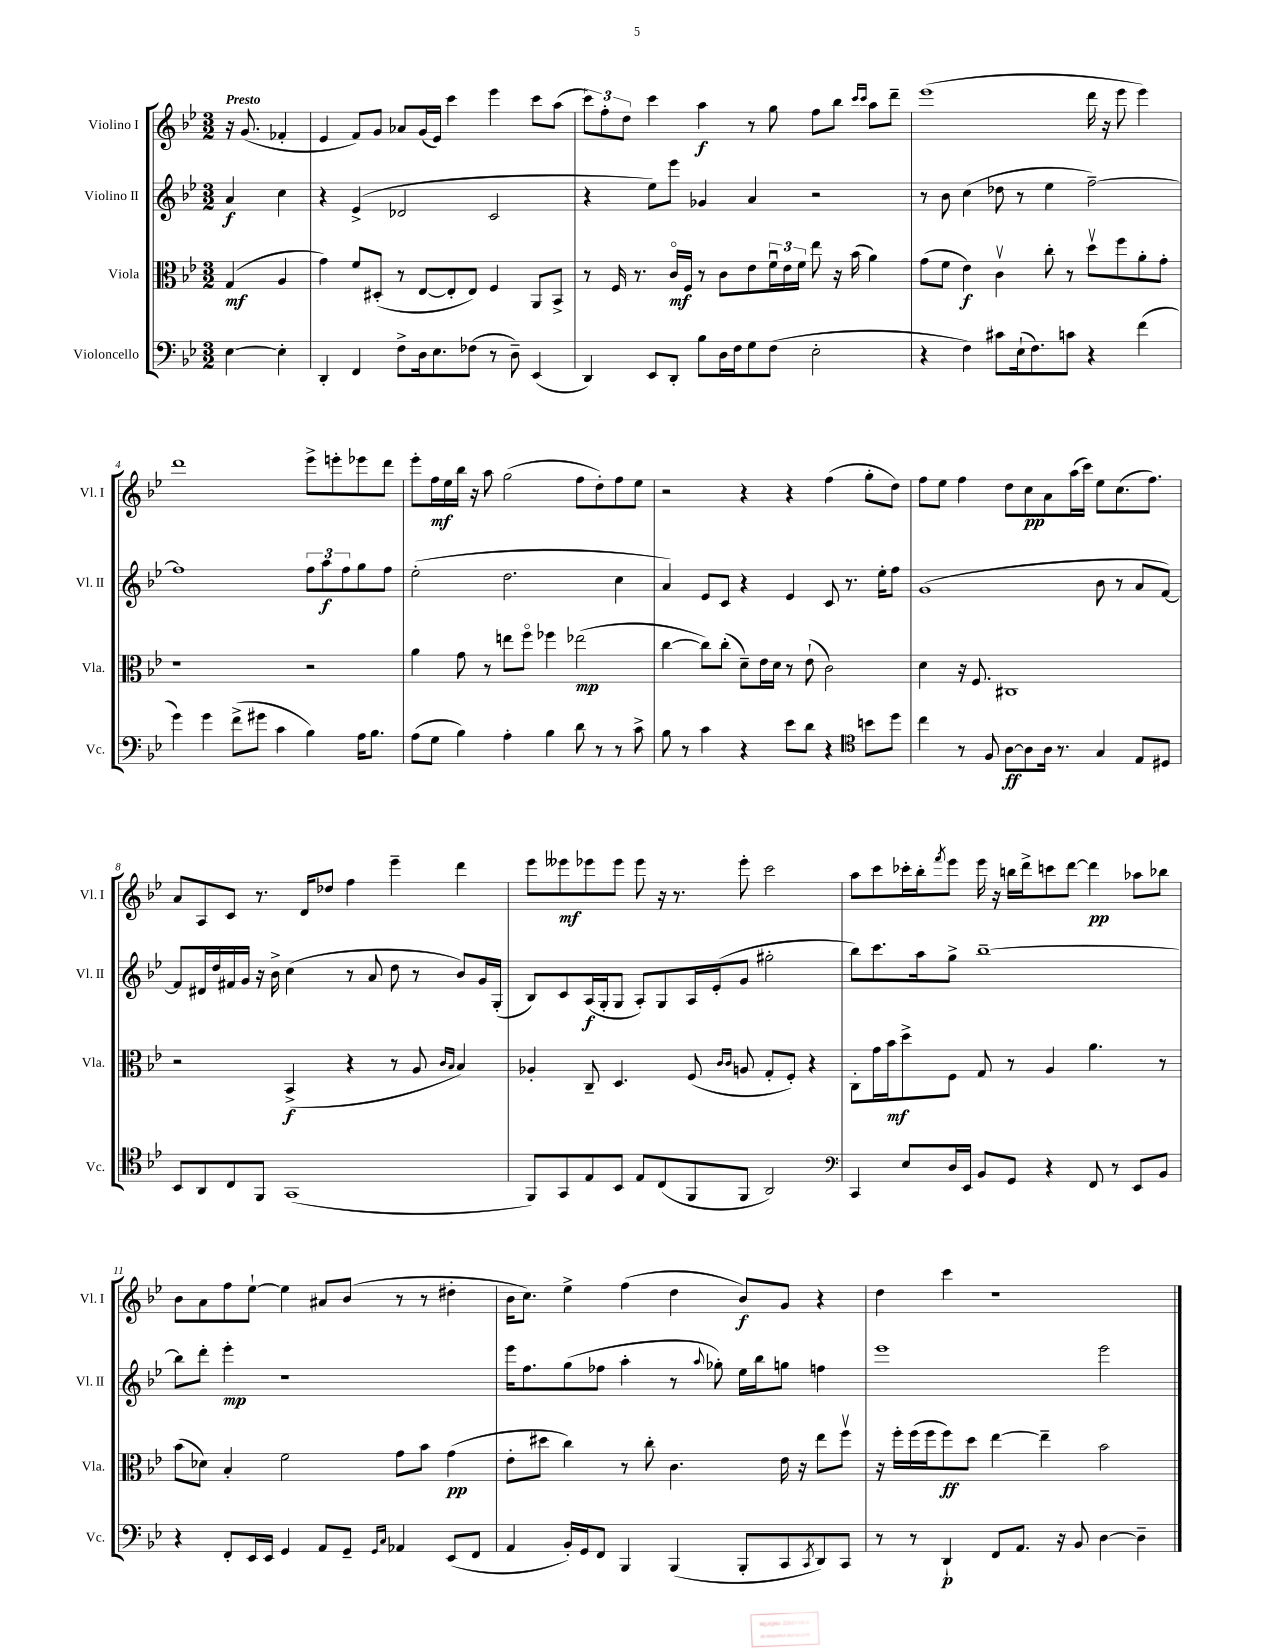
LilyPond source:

<<
\new StaffGroup <<
\new Staff = "s0" \with { instrumentName = "Violino I" shortInstrumentName = "Vl. I" } {
    \clef treble \key bes \major \numericTimeSignature \time 3/2 \partial 2 \tempo "Presto"
    r16 g'8.( fes'4-. |
    ees'4 f'8) g'8 aes'8 g'16( ees'16) c'''4 ees'''4 c'''8 a''8( |
    \tuplet 3/2 { c'''8) f''8-. d''8 } c'''4 a''4\f r8 g''8 f''8 bes''8 \grace { c'''16 c'''16 } a''8 d'''8-- |
    ees'''1( d'''16 r16 ees'''8 ees'''4) |
    d'''1 ees'''8-> e'''8-. ees'''8 d'''8 |
    ees'''8-. f''16\mf ees''16 bes''16 r16 a''8 g''2( f''8 d''8-.) f''8 ees''8 |
    r2 r4 r4 f''4( g''8-. d''8) |
    f''8 ees''8 f''4 d''8 c''8\pp a'8 a''16( c'''16) ees''8 c''8.( f''8.) |
    a'8 a8 c'8 r8. d'16 des''8 f''4 ees'''4-- d'''4 |
    ees'''8 eeses'''8\mf ees'''8 ees'''8 ees'''8 r16 r8. ees'''8-. c'''2 |
    a''8 c'''8 ces'''16-. bes''16-. \acciaccatura { f'''8 } ees'''8 ees'''16 r16 b''16 d'''16-> c'''8 d'''8~ d'''4\pp aes''8 bes''8 |
    bes'8 a'8 f''8 ees''8~-! ees''4 ais'8 bes'8( r8 r8 dis''4-. |
    bes'16 c''8.) ees''4-> f''4( d''4 bes'8\f) g'8 r4 |
    d''4 c'''4 r1 \bar "|." |
}
\new Staff = "s1" \with { instrumentName = "Violino II" shortInstrumentName = "Vl. II" } {
    \clef treble \key bes \major \numericTimeSignature \time 3/2 \partial 2
    a'4\f c''4 |
    r4 ees'4->( des'2 c'2 |
    r4 ees''8) ees'''8 ges'4 a'4 r2 |
    r8 bes'8 c''4( des''8 r8 ees''4 f''2~--) |
    f''1 \tuplet 3/2 { f''8 a''8\f f''8 } g''8 f''8 |
    ees''2-.( d''2. c''4 |
    a'4) ees'8 c'8 r4 ees'4 c'8 r8. ees''16-. f''8 |
    g'1( bes'8 r8 a'8 f'8~) |
    f'8 dis'16 d''16 fis'16 g'16 r16 bes'16-> c''4( r8 a'8 d''8 r8 bes'8) g'16 g16-.( |
    bes8) c'8 a16\f( g16-. g8 a8-.) g8 a16 ees'16-.( g'8 gis''2-. |
    bes''8) c'''8. a''16 g''8-> bes''1~-- |
    bes''8 d'''8-. ees'''4-.\mp r1 |
    ees'''16 f''8. g''8( fes''8 a''4-. r8 \appoggiatura { a''8 } ges''8-.) ees''16 bes''16 g''8 f''4 |
    ees'''1 ees'''2 \bar "|." |
}
\new Staff = "s2" \with { instrumentName = "Viola" shortInstrumentName = "Vla." } {
    \clef alto \key bes \major \numericTimeSignature \time 3/2 \partial 2
    g4\mf( a4 |
    g'4) f'8 dis8-.( r8 ees8~ ees8-. ees8) f4 a,8 bes,8-> |
    r8 f16 r8. c'16\flageolet\mf f16 r8 c'8 ees'8 \tuplet 3/2 { f'16\downbow ees'16 f'16 } ees''8 r16 bes'16( a'4) |
    g'8( f'8 ees'4\f) c'4\upbow c''8-. r8 d''8\upbow f''8 a'8-. g'8-. |
    r1 r2 |
    a'4 g'8 r8 e''8 f''8\flageolet fes''4 ees''2\mp( |
    c''4~ c''8) c''8-.( d'8--) ees'16 d'16 r8 ees'8-!( c'2) |
    d'4 r16 f8. cis1 |
    r2 bes,4->\f( r4 r8 a8 \grace { c'16 bes16 } bes4) |
    aes4-. c8-- d4. f8( \grace { c'16 c'16 } a8 g8-. f8-.) r4 |
    c8-. g'16 bes'16\mf d''8-> f8 g8 r8 a4 a'4. r8 |
    bes'8( des'8) bes4-. f'2 g'8 bes'8 g'4\pp( |
    ees'8-. dis''8 c''4) r8 c''8-. c'4. ees'16 r16 ees''8 f''8\upbow |
    r16 f''16-. f''16( f''16 f''8\ff) d''8 ees''4~ ees''4-- bes'2 \bar "|." |
}
\new Staff = "s3" \with { instrumentName = "Violoncello" shortInstrumentName = "Vc." } {
    \clef bass \key bes \major \numericTimeSignature \time 3/2 \partial 2
    ees4~ ees4-. |
    d,4-. f,4 f8-> d16 ees8. fes8( r8 d8--) ees,4( |
    d,4) ees,8 d,8-. bes8 d16 f16 g8 f8( ees2-. |
    r4 f4) cis'8 ees16-!( f8.) c'8 r4 f'4( |
    g'4) g'4 f'8->( gis'8 c'4 bes4) a16 bes8. |
    a8( g8 bes4) a4-. bes4 d'8 r8 r8 c'8-> |
    bes8 r8 c'4 r4 ees'8 d'8 r4 \clef tenor b'8 d''8 |
    c''4 r8 f8 a8~\ff a8 a16 r8. g4 ees8 dis8 |
    bes,8 a,8 c8 f,8 g,1( |
    f,8) g,8 ees8 bes,8 ees8 c8( f,8 f,8 a,2) |
    \clef bass c,4 ees8 d16 ees,16 bes,8 g,8 r4 f,8 r8 ees,8 bes,8 |
    r4 f,8-. ees,16 ees,16 g,4 a,8 g,8-- \grace { g,16 c16 } aes,4 ees,8( f,8 |
    a,4 bes,16-.) g,16 f,8 bes,,4 bes,,4( bes,,8-. c,8 \acciaccatura { c,8 } d,8) c,8 |
    r8 r8 d,4-!\p f,8 a,8. r16 bes,8 d4~ d4-- \bar "|." |
}
>>
>>
